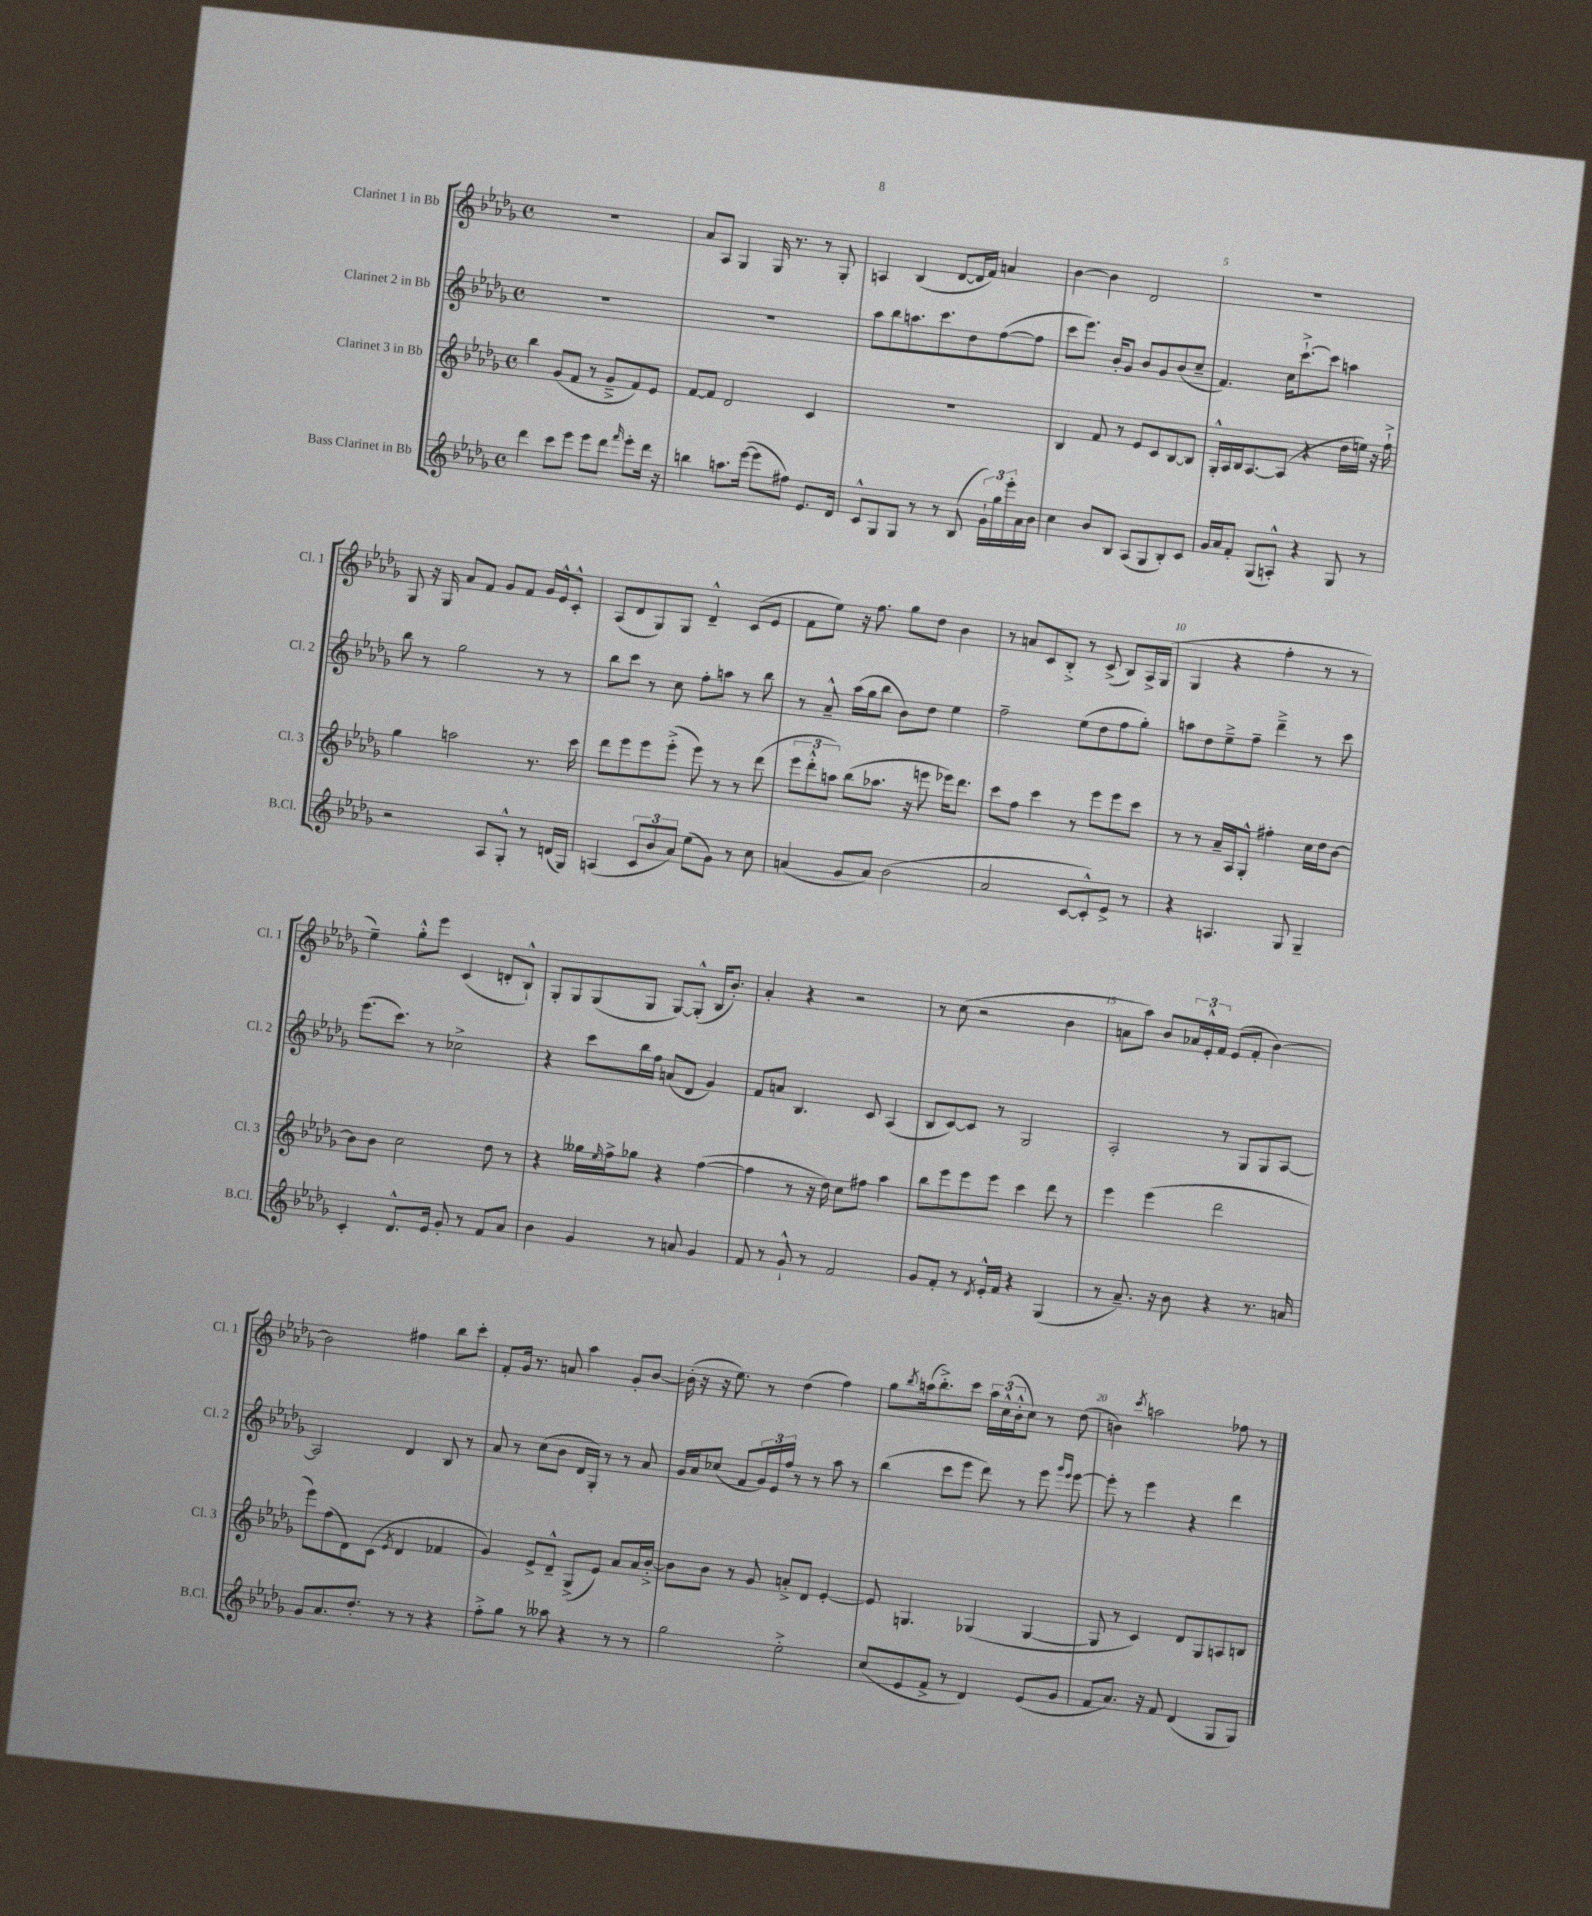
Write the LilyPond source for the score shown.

<<
\new StaffGroup <<
\new Staff = "s0" \with { instrumentName = "Clarinet 1 in Bb" shortInstrumentName = "Cl. 1" } {
    \clef treble \key des \major \defaultTimeSignature \time 4/4
    R1 |
    aes'8 aes8 ges4 ges16 r8. r8 ges8-. |
    a4 bes4( des'8~ des'16 f'16) a'4 |
    bes'4~ bes'4 des'2 |
    R1 |
    ges8 r16 ges16 aes'8 f'8 ges'8 f'8 ges'16 ees'16-^ c'8-.-^ |
    aes8( des'8 ges8) ges8 des'4---^ c'8( ees'8 |
    f'8 ees''8) r16 f''8. ges''8 des''8 bes'4 |
    r8 a'8 c'8 bes8-.-> r8 c'8->( bes8) aes16-> ges16( |
    ges4 r4 f''4-. r8 r8 |
    ees''4--) ges''8-.-^ ees'''8 c'4( d'8-. bes8-!-^) |
    ges8-. ges8 ges8( ges8 ges8~) ges8-.-^( bes16 bes'8.-.) |
    aes'4-. r4 r2 |
    r8 c''8( r2 bes'4 |
    a'8 aes''8) bes'8 \tuplet 3/2 { aes'16 ees'16-.-^ f'16 } ees'8( f'8-. bes'4~) |
    bes'2 fis''4 bes''8 c'''8-. |
    f'8-. ges'16 r8. a'8 aes''4 ges'8-. bes'8~ |
    bes'16-.( r16 r16 ees''8.) r8 des''4( f''4) |
    ges''8 \acciaccatura { bes''8 } a''16( bes''8.-.->) c'''8 \tuplet 3/2 { a''16 c''16-^( bes'16-.-^ } c''8) r8 des''8( |
    b'4) \acciaccatura { c'''8 } a''2 fes''8 r8 \bar "|." |
}
\new Staff = "s1" \with { instrumentName = "Clarinet 2 in Bb" shortInstrumentName = "Cl. 2" } {
    \clef treble \key des \major \defaultTimeSignature \time 4/4
    R1 |
    R1 |
    aes''8 bes''8 a''8. c'''8. des''8 f''8~( f''8 |
    c'''8 ees'''8.) bes'16-. ges'8 bes'8 ges'8 bes'8( c''8-- |
    f'4.) c''16 c'''8.~-!-> c'''8 a''4 |
    bes''8 r8 ges''2 r8 r8 |
    bes''8 c'''8 r8 c''8 f''8-. a''8 r8 bes''8 |
    r8 aes'8---^ aes''16( ges''16 bes''8 bes'8) des''8 ees''4 |
    f''2-- ees''8( des''8 f''8 ges''8-.) |
    a''8 des''8 ees''8---> f''8-- des'''4---> r8 c'''8 |
    ees'''8.( c'''8.) r8 ces''2-> |
    r4 c'''8 bes''16 f''16 a'8( des'8 ges'4) |
    f'8 a'8 bes4. c'8 aes4( |
    bes8 c'8~) c'8 r8 ges2 |
    aes2-. r8 ges8 ges8 aes8~ |
    aes2 des'4 bes8 r8 |
    aes'8 r8 c''8( bes'8 des'16 ges16-.) r8 r8 aes'8 |
    ges'16 aes'16 ces''8( f'8 \tuplet 3/2 { ges'16) ees'16 f''16 } r8 r8 aes''8 r8 |
    bes''4( c'''8 ees'''8 des'''8) r8 ees'''8 \grace { ges'''16 ees'''16 } ees'''8~ |
    ees'''8-. r8 ees'''4 r4 des'''4 \bar "|." |
}
\new Staff = "s2" \with { instrumentName = "Clarinet 3 in Bb" shortInstrumentName = "Cl. 3" } {
    \clef treble \key des \major \defaultTimeSignature \time 4/4
    bes''4 ges'8( f'8 r8 ges'8---> f'8) ees'8 |
    f'8~ f'8 des'2 c'4 |
    R1 |
    bes4 f'8 r8 ees'8 c'8 bes8~ bes8 |
    ges16-.-^ aes16 bes16 aes8.~ aes8( r4 des''16 e''16) r16 f''16-!-> |
    ges''4 a''2 r8. c'''16 |
    des'''8 ees'''8 ees'''8 ees'''8-.->( ees'''8) r8 r8 des'''8( |
    \tuplet 3/2 { ees'''8 des'''8-.-^ a''8) } bes''8( aes''8. r16 e'''8 ees'''16) des'''8. |
    c'''8 f''8 c'''4 r8 ees'''8 ees'''8 c'''8 |
    r8 r8 aes'16-- aes16 ges8-.-^ fis''4-. c''16 des''16 bes'8~ |
    bes'8 bes'8 c''2 des''8 r8 |
    r4 geses''16 \grace { ees''16 } f''16-> ges''8 r4 f''4~( |
    f''4 r8 r16 des''16) c''8 fis''8 aes''4 |
    bes''8 ees'''8 ees'''8 ees'''8 c'''4 des'''8 r8 |
    ees'''4 ees'''4( des'''2 |
    ees'''8) f''8( des'8) c'8( \acciaccatura { ees'8 } des'4 fes'4 |
    ges'4) ees'8-> des'8---^ ges8->( ees'8) aes'8 aes'16 bes'16~-.-> |
    bes'8 bes'8 r8 ges'8 a'8-.-> des'8 ees'4~-. |
    ees'8 g4. ges4( ges4~ |
    ges8 r8 c'4) des'8 ges8 a8 b8 \bar "|." |
}
\new Staff = "s3" \with { instrumentName = "Bass Clarinet in Bb" shortInstrumentName = "B.Cl." } {
    \clef treble \key des \major \defaultTimeSignature \time 4/4
    des'''4 c'''8 ees'''8 ees'''8 des'''8 \grace { f'''16 } ees'''8-. des'''16 r16 |
    b''4 a''8. ees'''16~( ees'''8 fis''8) ees'8. des'16 |
    c'8-^ ges8 ges8 r8 r8 bes8( \tuplet 3/2 { ges'16-!) ges''16 ees'''16-. } aes'16 bes'16 |
    c''4 bes'8 bes8 aes8( ges8 bes8-.) c'8 |
    ges'16 aes'16 f'8-. ges8( a8-.-^) r4 ges8 r8 |
    r2 aes8 ges8-.-^ r8 d'16( ges16) |
    a4( \tuplet 3/2 { c'8 bes'8 aes'8) } ees''8( ges'8) r8 c''8 |
    a'4( ges'8 a'8) bes'2( |
    aes'2 c'8~ c'8-.-^) ees'8-> r8 |
    r4 a4. ges8 ges4-- |
    c'4-. des'8.-^ ees'16 ges'8-. r8 f'8 aes'8 |
    bes'4 ges'4 r8 a'8 ges'4 |
    f'8 r8 ges'8-!-^ r8 f'2 |
    ges'8 f'8-. r8 \acciaccatura { des'8 } ees'16-.-^ f'16 r4 ges4( |
    r8 aes'8.--) r16 bes'8 r4 r8. a'16 |
    ges'8 aes'8. des''8.-. r8 r8 r4 |
    f''8-.-> ges''8 r8 aeses''8 r4 r8 r8 |
    ges''2 ees''2-.-> |
    c''8( ees'8 f'8-> r8 des'4) ees'8( ges'8 |
    f'8 aes'8.) r16 f'8 des'4( ges8 ges8) \bar "|." |
}
>>
>>
\layout { \context { \Score \override BarNumber.break-visibility = ##(#f #t #t) barNumberVisibility = #(every-nth-bar-number-visible 5) } }
